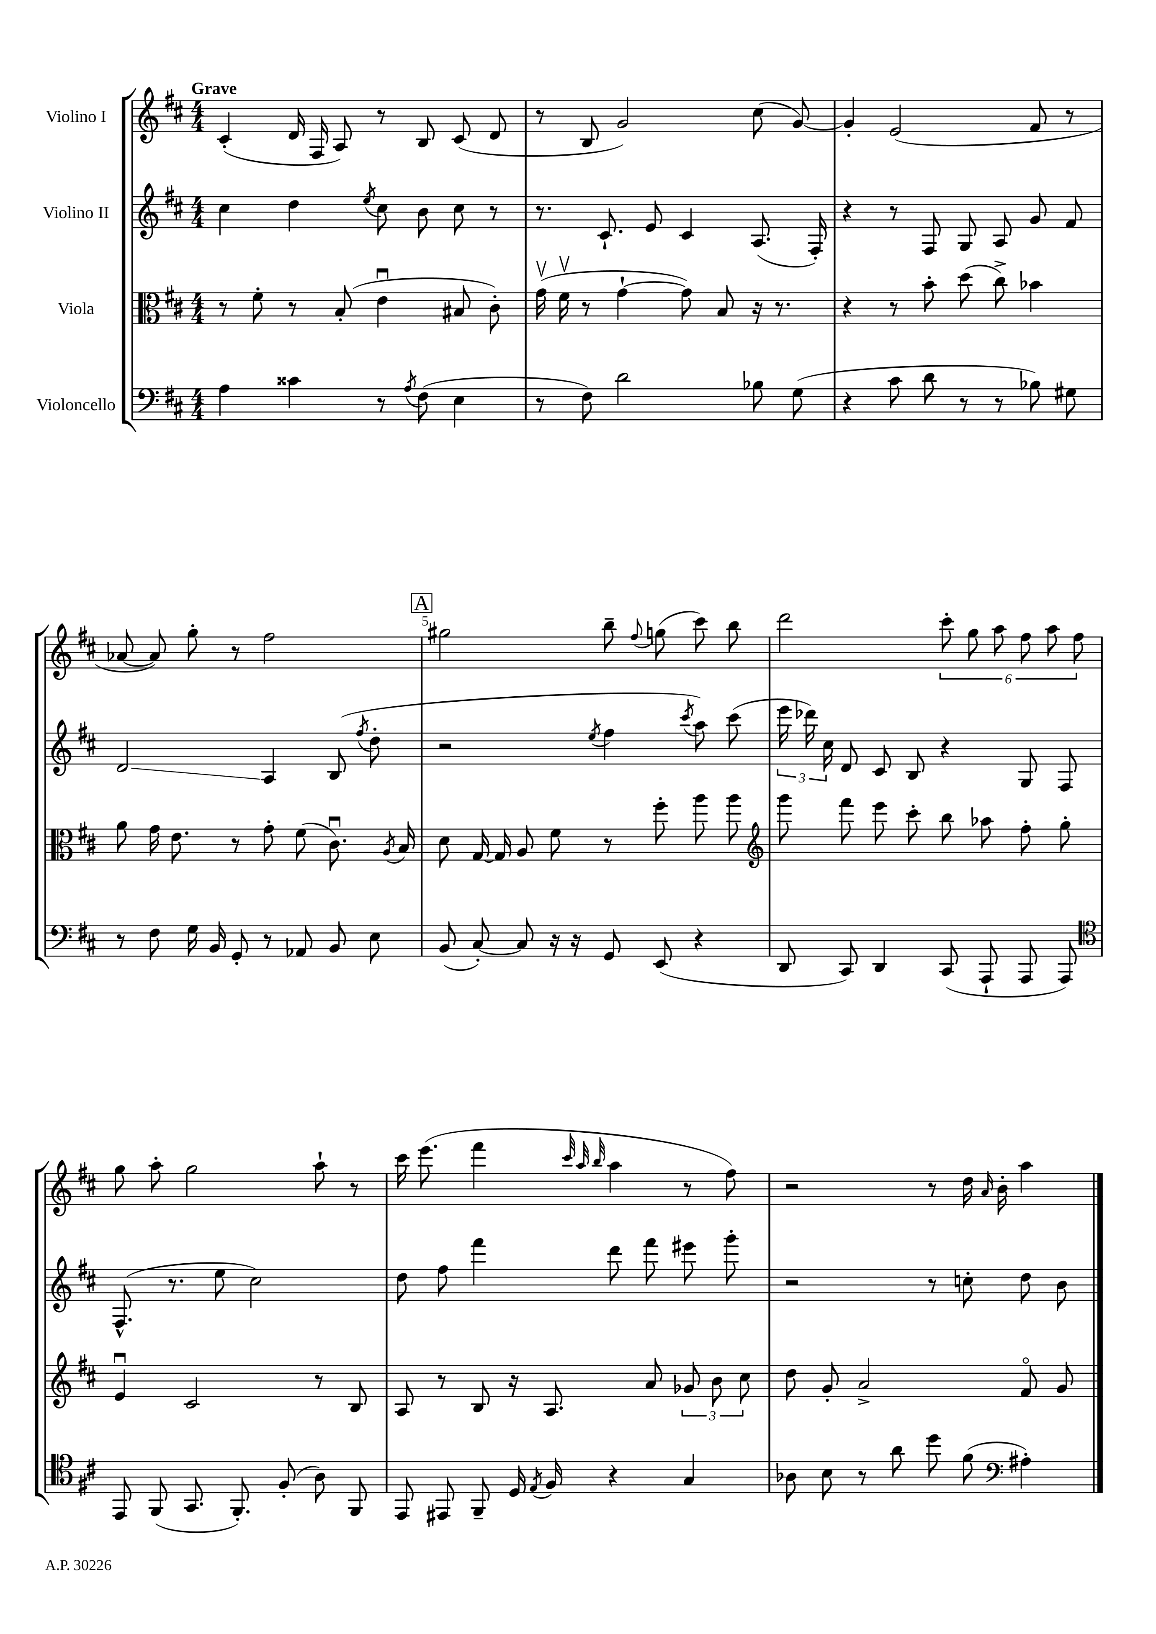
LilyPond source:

<<
\new StaffGroup <<
\new Staff = "s0" \with { instrumentName = "Violino I" } {
    \clef treble \key d \major \numericTimeSignature \time 4/4 \tempo "Grave"
    \autoBeamOff cis'4-.( d'16 fis16 a8) r8 b8 cis'8( d'8 |
    r8 b8 g'2) cis''8( g'8~) |
    g'4-. e'2( fis'8 r8 |
    aes'8~ aes'8) g''8-. r8 fis''2 |
    \mark \markup { \box "A" } gis''2 b''8-- \appoggiatura { fis''8 } g''8( cis'''8) b''8 |
    d'''2 \tuplet 6/4 { cis'''8-. g''8 a''8 fis''8 a''8 fis''8 } |
    g''8 a''8-. g''2 a''8-! r8 |
    cis'''16 e'''8.( fis'''4 \grace { cis'''32 a''32 b''32 } a''4 r8 fis''8) |
    r2 r8 d''16 \grace { a'16 } b'16-. a''4 \bar "|." |
}
\new Staff = "s1" \with { instrumentName = "Violino II" } {
    \clef treble \key d \major \numericTimeSignature \time 4/4
    \autoBeamOff cis''4 d''4 \acciaccatura { e''8 } cis''8 b'8 cis''8 r8 |
    r8. cis'8.-! e'8 cis'4 a8.( fis16-.) |
    r4 r8 fis8 g8 a8 g'8 fis'8 |
    d'2\glissando a4 b8( \acciaccatura { fis''8 } d''8-. |
    \mark \markup { \box "A" } r2 \acciaccatura { e''8 } fis''4 \acciaccatura { cis'''8 } a''8) cis'''8( |
    \tuplet 3/2 { e'''16 des'''16) cis''16 } d'8 cis'8 b8 r4 g8 fis8 |
    fis8.-^( r8. e''8 cis''2) |
    d''8 fis''8 fis'''4 d'''8 fis'''8 eis'''8 g'''8-. |
    r2 r8 c''8-. d''8 b'8 \bar "|." |
}
\new Staff = "s2" \with { instrumentName = "Viola" } {
    \clef alto \key d \major \numericTimeSignature \time 4/4
    \autoBeamOff r8 fis'8-. r8 b8-.( e'4\downbow bis8 cis'8-.) |
    g'16\upbow( fis'16\upbow r8 g'4~-! g'8) b8 r16 r8. |
    r4 r8 b'8-. d''8( cis''8->) bes'4 |
    a'8 g'16 e'8. r8 g'8-. fis'8( cis'8.\downbow) \acciaccatura { a8 } b16 |
    \mark \markup { \box "A" } d'8 g16~ g16 a8 fis'8 r8 fis''8-. a''8 a''8 |
    \clef treble g'''8 fis'''8 e'''8 cis'''8-. b''8 aes''8 fis''8-. g''8-. |
    e'4\downbow cis'2 r8 b8 |
    a8 r8 b8 r16 a8. a'8 \tuplet 3/2 { ges'8 b'8 cis''8 } |
    d''8 g'8-. a'2-> fis'8\flageolet g'8 \bar "|." |
}
\new Staff = "s3" \with { instrumentName = "Violoncello" } {
    \clef bass \key d \major \numericTimeSignature \time 4/4
    \autoBeamOff a4 cisis'4 r8 \acciaccatura { a8 } fis8( e4 |
    r8 fis8) d'2 bes8 g8( |
    r4 cis'8 d'8 r8 r8 bes8) gis8 |
    r8 fis8 g16 b,16 g,8-. r8 aes,8 b,8 e8 |
    \mark \markup { \box "A" } b,8( cis8~-.) cis8 r16 r16 g,8 e,8( r4 |
    d,8 cis,8) d,4 cis,8( a,,8-! a,,8 a,,8) |
    \clef tenor e,8 fis,8( g,8. fis,8.-.) fis8-.( a8) fis,8 |
    e,8 eis,8 fis,8-- d16 \acciaccatura { e8 } fis16 r4 g4 |
    aes8 b8 r8 a'8 d''8 fis'8( \clef bass ais4-.) \bar "|." |
}
>>
>>
\layout { \context { \Score \override BarNumber.break-visibility = ##(#f #t #t) barNumberVisibility = #(every-nth-bar-number-visible 5) } }
